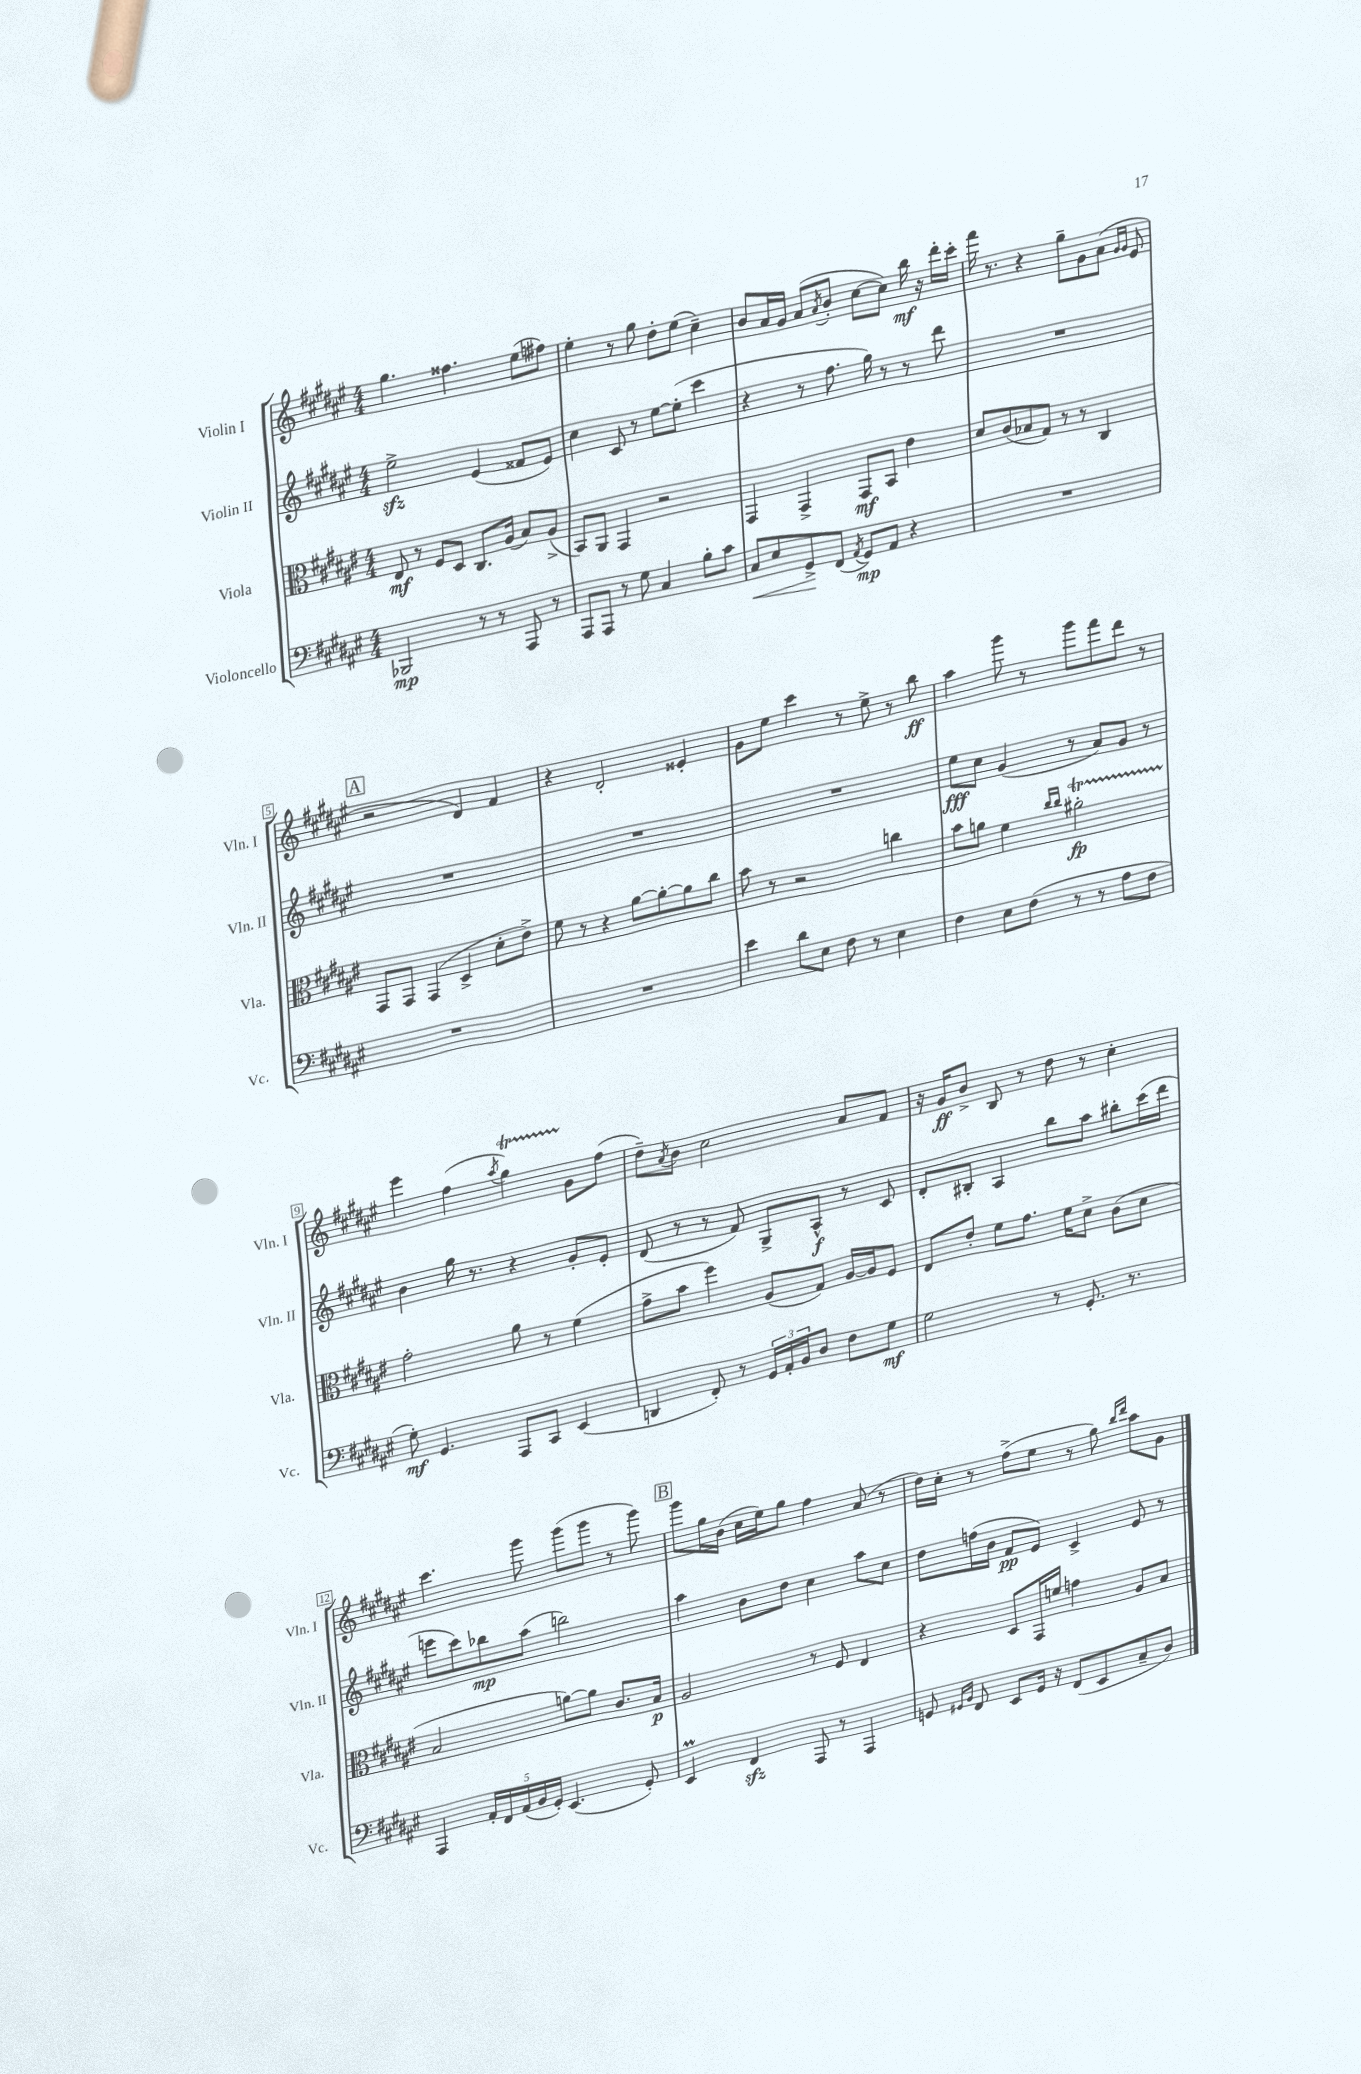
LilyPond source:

<<
\new StaffGroup <<
\new Staff = "s0" \with { instrumentName = "Violin I" shortInstrumentName = "Vln. I" } {
    \clef treble \key fis \major \numericTimeSignature \time 4/4
    gis''4. fisis''4. eis''8( fis''8) |
    eis''4-. r8 gis''8 dis''8-. eis''8( cis''4--) |
    b'8 ais'16 gis'16 ais'8( \acciaccatura { ais'8 } b'8-. cis''8~ cis''8) b''16\mf r16 dis'''16-. cis'''16-. |
    fis'''16 r8. r4 gis''8-- gis'8 ais'8( \grace { gis'16 gis'16 } eis'8 |
    \mark \markup { \box "A" } r2 dis'4) fis'4 |
    r4 dis'2-. eisis'4-. |
    gis'8 eis''8 cis'''4 r8 eis''8-> r8 b''8\ff |
    ais''4 gis'''8 r8 gis'''8 fis'''8 dis'''8 r8 |
    eis'''4 fis''4( \acciaccatura { ais''8 } gis''4\startTrillSpan) gis'8\stopTrillSpan fis''8( |
    dis''8--) \acciaccatura { ais'8 } b'8 cis''2 ais'8 fis'8 |
    r16 gis'16\ff b'8-> b8 r8 dis''8 r8 cis''4-. |
    cis'''4. gis'''8 gis'''8( gis'''8 r8 gis'''8) |
    \mark \markup { \box "B" } gis'''8 gis''16 b'16( cis''16 eis''16) gis''8 fis''4 ais'8( r8 |
    dis''16) cis''16-. r8 fis''8->( eis''8 r8 gis''8) \grace { b''16 dis'''16 } ais''8 gis'8 \bar "|." |
}
\new Staff = "s1" \with { instrumentName = "Violin II" shortInstrumentName = "Vln. II" } {
    \clef treble \key fis \major \numericTimeSignature \time 4/4
    eis''2->\sfz eis'4( fisis'8 eis'8) |
    cis''4 cis'8 r8 eis''8~ eis''8-.( cis'''4 |
    r4 r8 fis''8. gis''16) r8 r8 dis'''8 |
    R1 |
    \mark \markup { \box "A" } R1 |
    R1 |
    R1 |
    eis''8\fff cis''8 gis'4( r8 ais'8) gis'8 r8 |
    b'4 gis''16 r8. r4 gis'8-. eis'8-. |
    dis'8( r8 r8 fis'8) gis8-> ais8-^\f r8 cis'8 |
    dis'8-. bis8-. ais4 b''8 ais''8 bis''8-. cis'''16( dis'''16 |
    e'''8 cis'''8) bes''8\mp ais''8( b''2) |
    \mark \markup { \box "B" } ais''4 b'8 dis''8 cis''4 ais''8 cis''8 |
    dis''8 f''16( b'16 fis'8\pp eis'8) cis'4-> eis'8 r8 \bar "|." |
}
\new Staff = "s2" \with { instrumentName = "Viola" shortInstrumentName = "Vla." } {
    \clef alto \key fis \major \numericTimeSignature \time 4/4
    eis8\mf r8 fis8 dis8 cis8. ais16( b8) ais8->( |
    b,8) ais,8 gis,4 r2 |
    gis,4 gis,4-> gis,8\mf b,8 eis'4 |
    dis'8 cis'8( bes8 gis8) r8 r8 cis4 |
    \mark \markup { \box "A" } gis,8 gis,8 gis,4( dis4-> dis'8-. eis'8->) |
    fis'8 r8 r4 ais'8~ ais'8~-. ais'8 cis''8 |
    b'8 r8 r2 c''4 |
    b'8 a'8 fis'4 \grace { cis''16 cis''16 } ais'2-.\startTrillSpan\fp |
    gis'2-.\stopTrillSpan ais'8 r8 fis'4( |
    gis'8-> b'8 fis''4) ais8( gis8) ais16~ ais16 fis8 |
    eis8 eis'8-. fis'8 gis'8. fis'16 dis'8-> cis'8( dis'8 |
    b2 a'8~) a'8 cis'8. b16\p |
    \mark \markup { \box "B" } ais2 r8 fis8 eis4 |
    r4 dis8 gis,16 f'16 g'4 ais8 b8 \bar "|." |
}
\new Staff = "s3" \with { instrumentName = "Violoncello" shortInstrumentName = "Vc." } {
    \clef bass \key fis \major \numericTimeSignature \time 4/4
    bes,,2\mp r8 r8 ais,,8 r8 |
    ais,,8 ais,,8 r8 gis8 cis4 b8-. cis'8 |
    cis8\< eis8 gis,8->\! fis,8( \acciaccatura { ais,8 } gis,8\mp) ais,8 r4 |
    R1 |
    \mark \markup { \box "A" } R1 |
    R1 |
    eis'4 dis'8 eis8 fis8 r8 eis4 |
    fis4 eis8 fis8( r8 r8 ais8 fis8 |
    gis8-.\mf) gis,4. ais,,8 cis,8 eis,4( |
    d,4 fis,8-.) r8 \tuplet 3/2 { gis,16 ais,16-. b,16 } dis8 fis8 gis8\mf |
    gis2 r8 gis,8.-. r8. |
    ais,,4 \tuplet 5/4 { ais,16-. fis,16 ais,16( b,16 gis,16-.) } eis,4.( gis,8-.) |
    \mark \markup { \box "B" } eis,4\prall fis,4\sfz ais,,8 r8 ais,,4 |
    g,8 \grace { gis,16 b,16 } fis,8 eis,8 gis,16 r16 fis,8( eis,8 cis8-- dis8) \bar "|." |
}
>>
>>
\layout { \context { \Score \override BarNumber.stencil = #(make-stencil-boxer 0.1 0.3 ly:text-interface::print) } }
